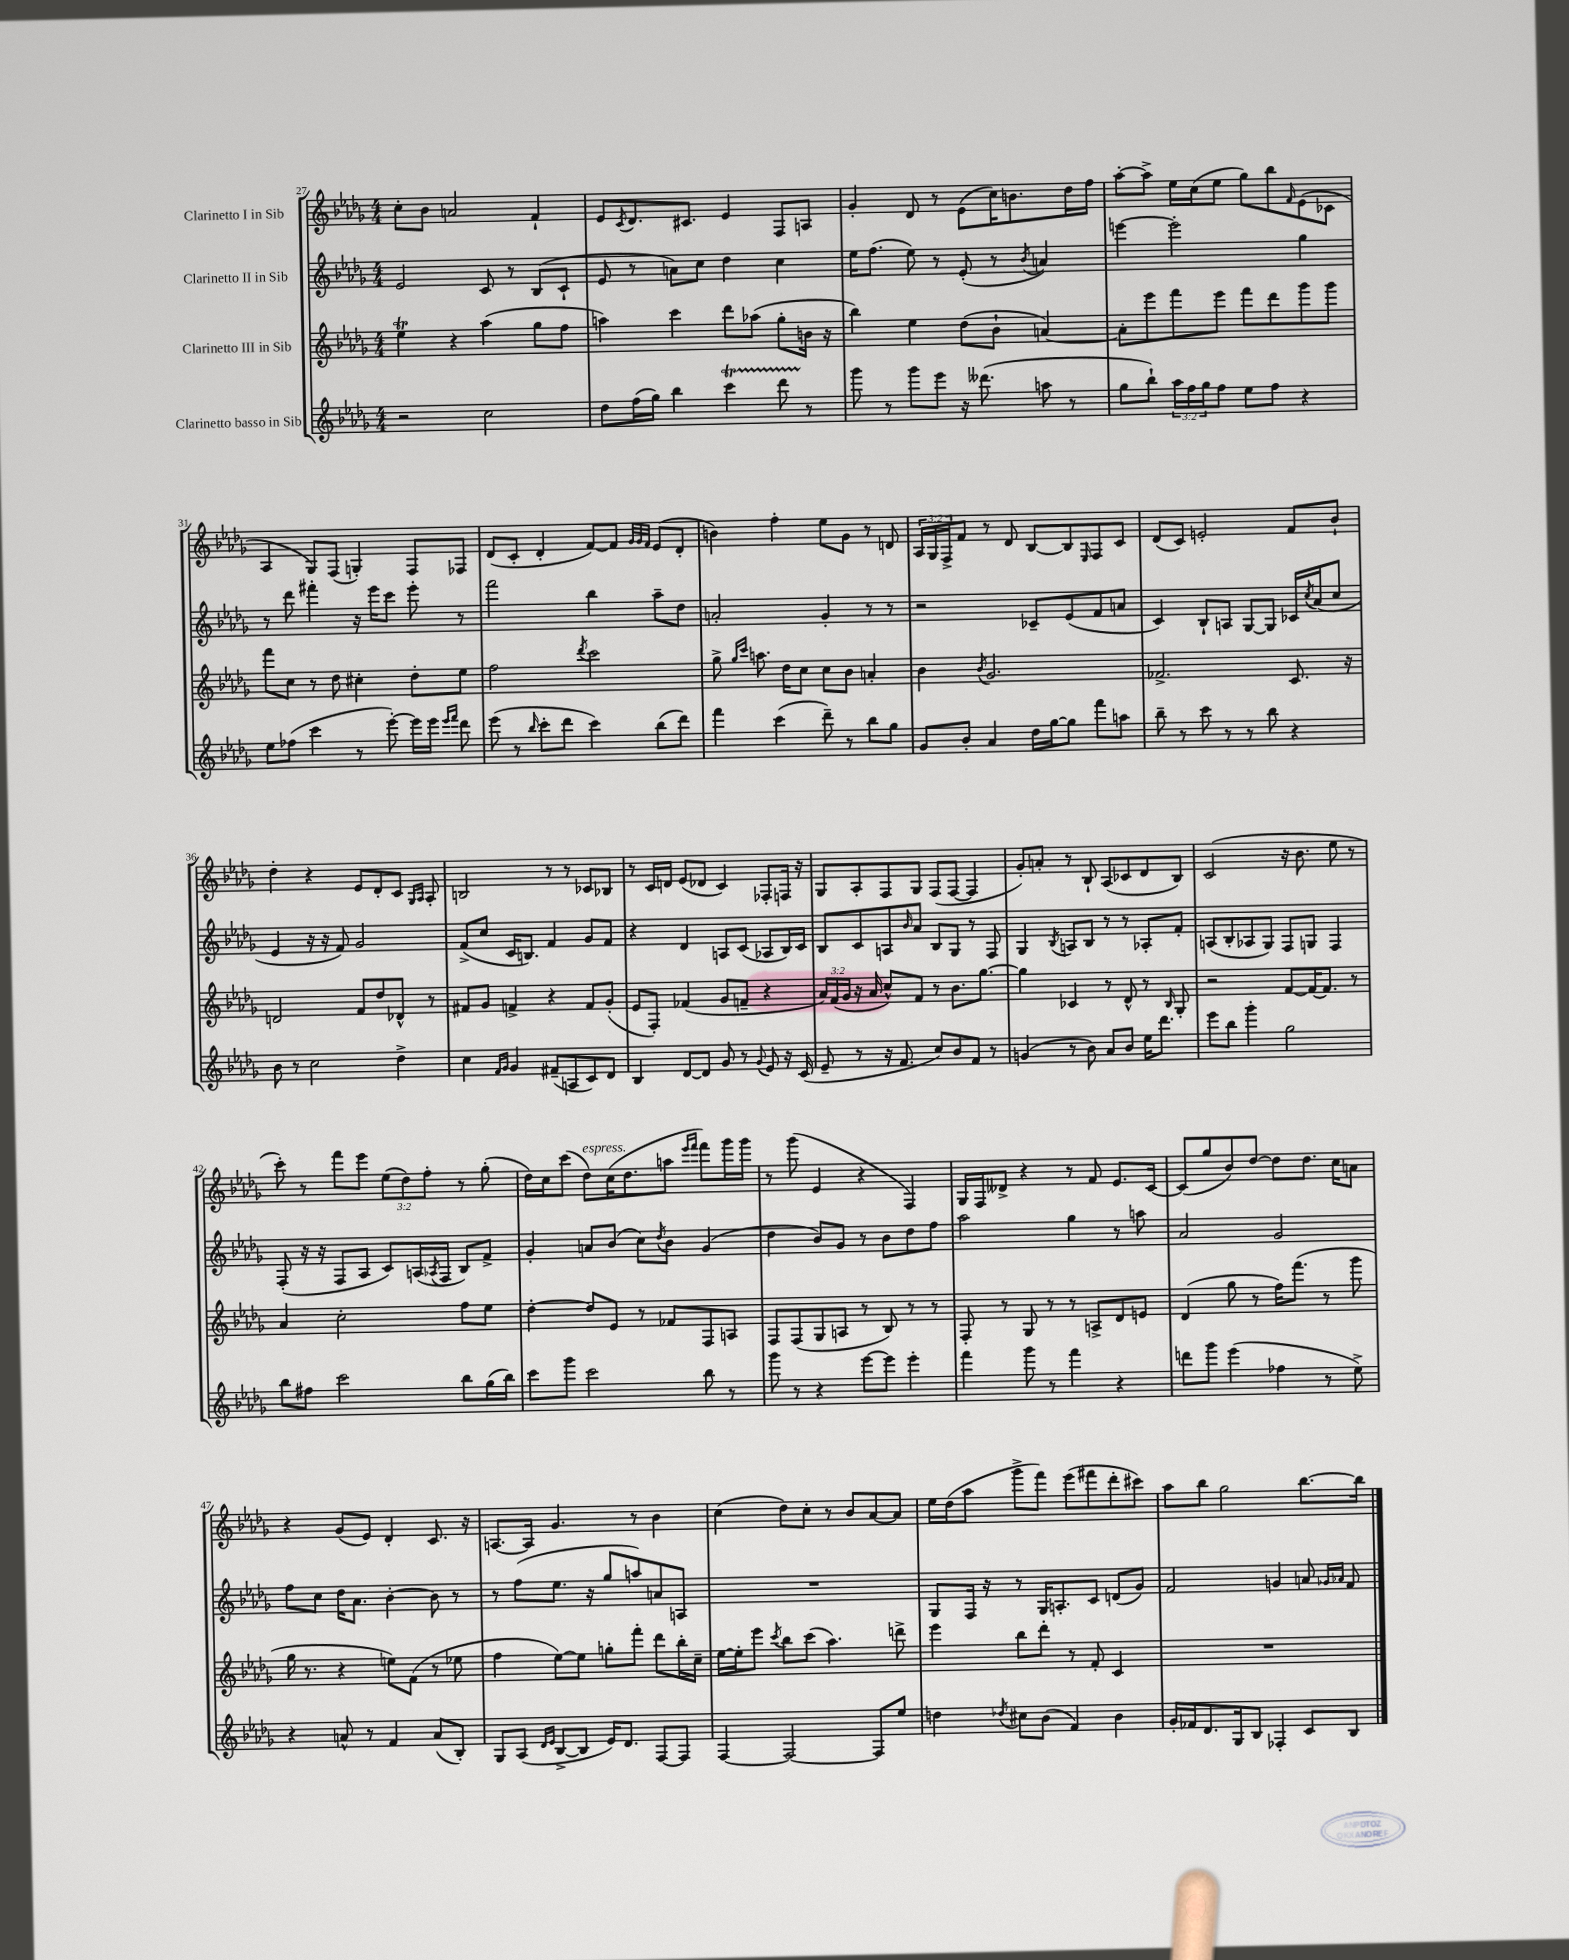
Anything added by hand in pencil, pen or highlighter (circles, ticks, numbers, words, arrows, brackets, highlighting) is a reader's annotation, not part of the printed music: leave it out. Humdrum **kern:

**kern	**kern	**kern	**kern
*part4	*part3	*part2	*part1
*staff4	*staff3	*staff2	*staff1
*I"Clarinetto basso in Sib	*I"Clarinetto III in Sib	*I"Clarinetto II in Sib	*I"Clarinetto I in Sib
*clefG2	*clefG2	*clefG2	*clefG2
*k[b-e-a-d-g-]	*k[b-e-a-d-g-]	*k[b-e-a-d-g-]	*k[b-e-a-d-g-]
*M4/4	*M4/4	*M4/4	*M4/4
=27	=27	=27	=27
2r	4ee-T\	2e-/	8cc'\L
.	.	.	8b-\J
.	4r	.	2an/
2cc\	(4aa-\	8c/	.
.	.	8r	.
.	8gg-\L	(8B-/L	4f`/
.	8ff\J	8c`/J	.
=28	=28	=28	=28
8dd-\L	4aan\)	8e-/	8e-/L
.	.	.	8qc/
(16ff\L	.	8r	8.d-/
16gg-\JJ)	.	.	.
4bb-\	4ccc\	8an\L)	.
.	.	.	8.c#X/J
.	.	8cc\J	.
4ccct\	8ddd-\L	4dd-\	4e-/
.	(8aa-X\J	.	.
8ddd-TTT\	8gg-'\L	4cc\	8F/L
8r	16bn\Jk	.	8An/J
.	16r	.	.
=29	=29	=29	=29
8ggg-\	4bb-\)	16ee-\KL	4g-'/
.	.	(8.ff\J	.
8r	.	.	.
8ggg-\L	4ee-\	8ee-\)	8d-/
8eee-\J	.	8r	8r
16r	(8dd-\L	(8e-'/	(8e-\L
(8.ddd--X\	.	.	.
.	8b-`\J	8r	16cc\K)
.	.	.	8.bn\
.	.	8qb-/	.
8aan\	[4an/)	4an/)	.
8r	.	.	16dd-\L
.	.	.	16ff\JJ
=30	=30	=30	=30
8gg-\L	8a'\L]	[4eeen\	[8aa-'\L
8bb-`\J)	8eee-\	.	8aa-^\J]
24aa-\LL	8fff\	2eee'\]	16ee-\LL
24ff\	.	.	.
.	.	.	(16cc\J
24gg-\J	.	.	.
8ff\J	8eee-\J	.	8ee-\J
8ee-\L	8fff\L	.	8gg-\L)
8ff\J	8ddd-\	.	8bb-\
.	.	.	16qqf/
4r	8ggg-\	4gg-\	(8e-\
.	8ggg-\J	.	8c-X\J
!!LO:LB:g=z
=31	=31	=31	=31
8ee-\L	8fff\L	8r	4A-/
(8ff-X\J	8cc\J	8ddd-\	.
4ccc\	8r	4fff#X'\	8G-/L)
.	8dd-\	.	(8F/J
8r	4cc#X'\	16r	4Gn'/)
.	.	16eee-\KL	.
[8eee-'\)	.	8ccc\J	.
16eee-\LL]	8dd-'\L	8eee-'\	8F/L
16eee-\JJ	.	.	.
16qqeee-/LL	.	.	.
16qqfff/JJ	.	.	.
8ddd-\	8ee-\J	8r	8F-X/J
=32	=32	=32	=32
(8eee-\	2ff\	2fff\	(8d-/L
8r	.	.	8c'/J
16qqbb-/	.	.	.
8ccc'\L	.	.	4d-'/
8ddd-\J	.	.	.
.	8qddd-/	.	.
4ccc\)	2ccc\	4bb-\	[8f/L)
.	.	.	8f/J]
.	.	.	32qqg-/LLL
.	.	.	32qqg-/
.	.	.	32qqf/JJJ
(8bb-\L	.	8aa-~\L	(8e-/L
8ddd-\J)	.	8dd-\J	8d-'/J
=33	=33	=33	=33
4fff\	8gg-^\	2an'/	4bn\)
.	16qqgg-/LL	.	.
.	16qqccc/JJ	.	.
.	8.aan\	.	.
(4ccc\	.	.	4ff'\
.	16dd-\KL	.	.
.	8cc\J	.	.
8ddd-~\)	8cc\L	4g-'/	8ee-\L
8r	8b-\J	.	8g-\J
8bb-\L	4an'/	8r	8r
8gg-\J	.	8r	8dn/
=34	=34	=34	=34
8g-/L	4b-\	2r	24A-/LL
.	.	.	24G-/
.	.	.	24F^/J
8b-'/J	.	.	8f/J
.	8qb-/	.	.
4a-/	2.g-/	.	8r
.	.	.	8d-/
16dd-\LL	.	8c-X~/L	[8B-/L
[16gg-\J	.	.	.
8gg-\J]	.	(8e-/	8B-/]
.	.	.	16qqE-/
8fff\L	.	8f/	8F/
8aan\J	.	8an/J	8c/J
=35	=35	=35	=35
8bb-~\	2.f-X^/	4c/)	(8d-/L
8r	.	.	8c/J)
8ccc\	.	8B-`/L	2en'/
8r	.	8An/J	.
8r	.	[8G-/L	.
8bb-\	.	8G-/J]	.
4r	8.c/	16c-X/LL	8f/L
.	.	8qcc/	.
.	.	(16a-/J	.
.	.	8cc/J	8b-`/J
.	16r	.	.
!!LO:LB:g=z
=36	=36	=36	=36
8b-\	2dn/	4e-/	4dd-'\
8r	.	.	.
2cc\	.	16r	4r
.	.	16r	.
.	.	8f/)	.
.	8f/L	2g-/	8e-/L
.	8dd-/	.	8d-'/
4dd-^\	8d-X^^/J	.	8c/J
.	.	.	16qqG-/LL
.	.	.	16qqA-/JJ
.	8r	.	8A-'/
=37	=37	=37	=37
4cc\	8f#X/L	(8f^/L	2Bn/
.	8g-/J	8cc/J	.
16qqf/LL	.	.	.
16qqg-/JJ	.	.	.
4g-/	4fn^/	16c/KL	.
.	.	8.Bn/J)	.
(8f#X~/L	4r	4f/	8r
8An/	.	.	8r
8c/)	8f/L	8g-/L	8c-X/L
8d-/J	(8g-'/J	8f/J	8B-X/J
=38	=38	=38	=38
4B-/	8e-/L	4r	8r
.	8F'/J)	.	16c/LL
.	.	.	16dn/JJ
[8d-/L	(4f-X/	4d-/	(8e-/L
8d-/J]	.	.	8d-X/J
8g-/	8g-/L	8An/L	4c/)
8r	8fn~/J	(8c/J	.
8qqg-/	.	.	.
8e-/	4r	8A-X/L	8F-X'/L
16r	.	16B-/L)	16Fn/Jk
(16c/	.	16c/JJ	16r
=39	=39	=39	=39
8e-~/	24a-/LL)	8B-/L	8G-/L
.	(24f/	.	.
.	24g-/JJ	.	.
8r	16r	8c/	8A-'/
.	16a-/	.	.
16r	8cc^^/L)	8An/	8F/
8.f/	.	.	.
.	.	16qqb-/	.
.	8f/J	8a-/J	8G-/J
8cc/L)	8r	8B-/L	(8F/L
8b-/	8.b-\L	8G-/J	[8F/J
8f/J	.	8r	4F/]
.	[8.gg-\J	.	.
8r	.	8F/	.
=40	=40	=40	=40
(4gn/	4gg-\]	4G-/	8g-'/L)
.	.	.	8an'/J
.	.	8qB-/	.
8r	4c-X/	8An/L	8r
8b-\)	.	8B-/J	8B-`/
8a-/L	8r	8r	(8A-/L
8b-/J	8d-^^/	8r	8c-X/
16ee-\KL	8r	8A-X'/L	8d-/
8.ddd-\J	.	.	.
.	16qqB-/	.	.
.	8G-'/	8f'/J	8B-/J)
=41	=41	=41	=41
8eee-\L	2r	(8An/L	(2c/
8bb-\J	.	8B-'/	.
4ggg-'\	.	8A-X/	.
.	.	8G-/J)	.
2gg-\	[8f/L	8F/L	16r
.	.	.	8.b-\
.	16f/K_	8Gn/J	.
.	8.f/J]	.	.
.	.	4F/	8ee-\
.	8r	.	8r
!!LO:LB:g=z
=42	=42	=42	=42
8bb-\L	4a-/	(8F'/	8ccc'\)
8ff#X\J	.	16r	8r
.	.	16r	.
2ccc\	2cc'\	8F/L	8fff\L
.	.	8A-/J	8eee-\J
.	.	8c/L)	(12ee-\L
.	.	.	12dd-\)
.	.	(16An/L	.
.	.	.	12ff'\J
.	.	8qA-X/	.
.	.	16F/JJ	.
8bb-\L	8ff\L	8B-/L)	8r
(16gg-\L	8ee-\J	8f^/J	(8gg-'\
16bb-\JJ)	.	.	.
=43	=43	=43	=43
8ccc\L	[4dd-'\	4g-'/	16dd-\LL)
.	.	.	16cc\J
8ggg-\J	.	.	(8ccc\J
!	!	!	!LO:TX:a:i:t=espress.
2ccc\	8dd-/L]	8an/L	8dd-\L)
.	8e-/J	(8b-/J	(16cc\K
.	.	.	8.dd-\
.	8r	8cc\L)	.
.	.	8qdd-/	.
.	8f-X/L	8b-\J	8aan\J
.	.	.	16qqeee-/LL
.	.	.	16qqfff/JJ
8bb-\	8F/	(4g-/	8fff\L)
8r	8An/J	.	16ggg-\L
.	.	.	16ggg-\JJ
=44	=44	=44	=44
8ggg-\	8F/L	4dd-\	8r
8r	(8F/	.	(8ggg-\
4r	8G-/	8b-/L)	4e-/
.	8An/J	8g-/J	.
[8eee-\L	8r	8r	4r
8eee-\J]	8B-/)	8b-\L	.
4eee-'\	8r	8dd-\	4F/)
.	8r	8ff\J	.
=45	=45	=45	=45
4fff\	8F'/	2aa-\	16G-/LL
.	.	.	16F/J
.	8r	.	8d--X^/J
8ggg-\	8G-/	.	4r
8r	8r	.	.
4fff\	8r	4gg-\	8r
.	8An^/L	.	8f/
4r	8d-/	8r	8.e-/L
.	8en/J	8aan\	.
.	.	.	[16c/Jk
=46	=46	=46	=46
8dddn\L	(4d-/	2a-/	(8c/L]
8ggg-\J	.	.	8gg-/
(4eee-\	8gg-\	.	8b-/)
.	8r	.	[8dd-/J
4ff-X\	16ff\KL)	2g-/	8dd-\L]
.	(8.fff\J	.	.
.	.	.	8.dd-\J
8r	8r	.	.
.	.	.	16cc\KL
8ee-^\)	8ggg-\	.	8an\J
!!LO:LB:g=z
=47	=47	=47	=47
4r	16gg-\	8ff\L	4r
.	8.r	.	.
.	.	8cc\J	.
8an^^/	4r	16dd-\KL	(8g-/L
.	.	8.a-\J	.
8r	.	.	8e-/J)
4f/	8een\L)	[4b-'\	4d-'/
.	(8f\J	.	.
(8a/L	8r	8b-\]	8.c/
8B-'/J)	8ee-X\	8r	.
.	.	.	16r
=48	=48	=48	=48
8G-/L	4ff\	8r	[8.An/L
(8A-/J	.	(8ff\L	.
.	.	.	16A/Jk]
16qqd-/LL	.	.	.
16qqe-/JJ	.	.	.
[8B-^/L	[8ee-\L)	8.ee-\J	4.g-/
8B-/J]	8ee-\J]	.	.
.	.	16r	.
16e-/KL)	8ggn'\L	8gg-/L	.
8.d-/J	.	.	.
.	8fff'\J	8aan/)	8r
[8F/L	8ddd-\L	8an/	4b-\
8F/J]	16bb-'\L	8An/J	.
.	16cc~\JJ	.	.
=49	=49	=49	=49
[4F/	[16ee-\LL	1r	(4cc\
.	16ee-'\J]	.	.
.	8eee-\J	.	.
.	8qccc/	.	.
2F/_	8bb-\L	.	8dd-\L)
.	(8ccc\J	.	8cc'\J
.	4.aa-\)	.	8r
.	.	.	8b-/L
8F/L]	.	.	[8a-/
8ee-/J	8dddn^\	.	8a-/J]
=50	=50	=50	=50
4ddn\	4eee-\	8G-/L	16ee-\LL
.	.	.	(16dd-\J
.	.	16F/Jk	8aa-\J
.	.	16r	.
8qdd-X/	.	.	.
8cc#X\L	8bb-\L	8r	8ggg-^\L
(8b-\J	8ddd-'\J	16G-/KL	8fff\J)
.	.	8.An'/	.
4f/)	8r	.	(8eee-\L
.	8f'/	8c/J	8fff#X\
4b-\	4c/	(8dn/L	8ddd-'\
.	.	8g-/J)	8ccc#X\J)
=51	=51	=51	=51
16g-'/LL	1r	2f/	8aa-\L
16f-X/J	.	.	.
8.d-/	.	.	8bb-\J
.	.	.	2gg-\
16G-/k	.	.	.
8B-/J	.	.	.
4F-X'/	.	4gn/	.
8c/L	.	8an/	[8.bb-\L
.	.	16qqg-X/LL	.
.	.	16qqa-X/JJ	.
8B-/J	.	8f/	.
.	.	.	16bb-\Jk]
==	==	==	==
*-	*-	*-	*-
